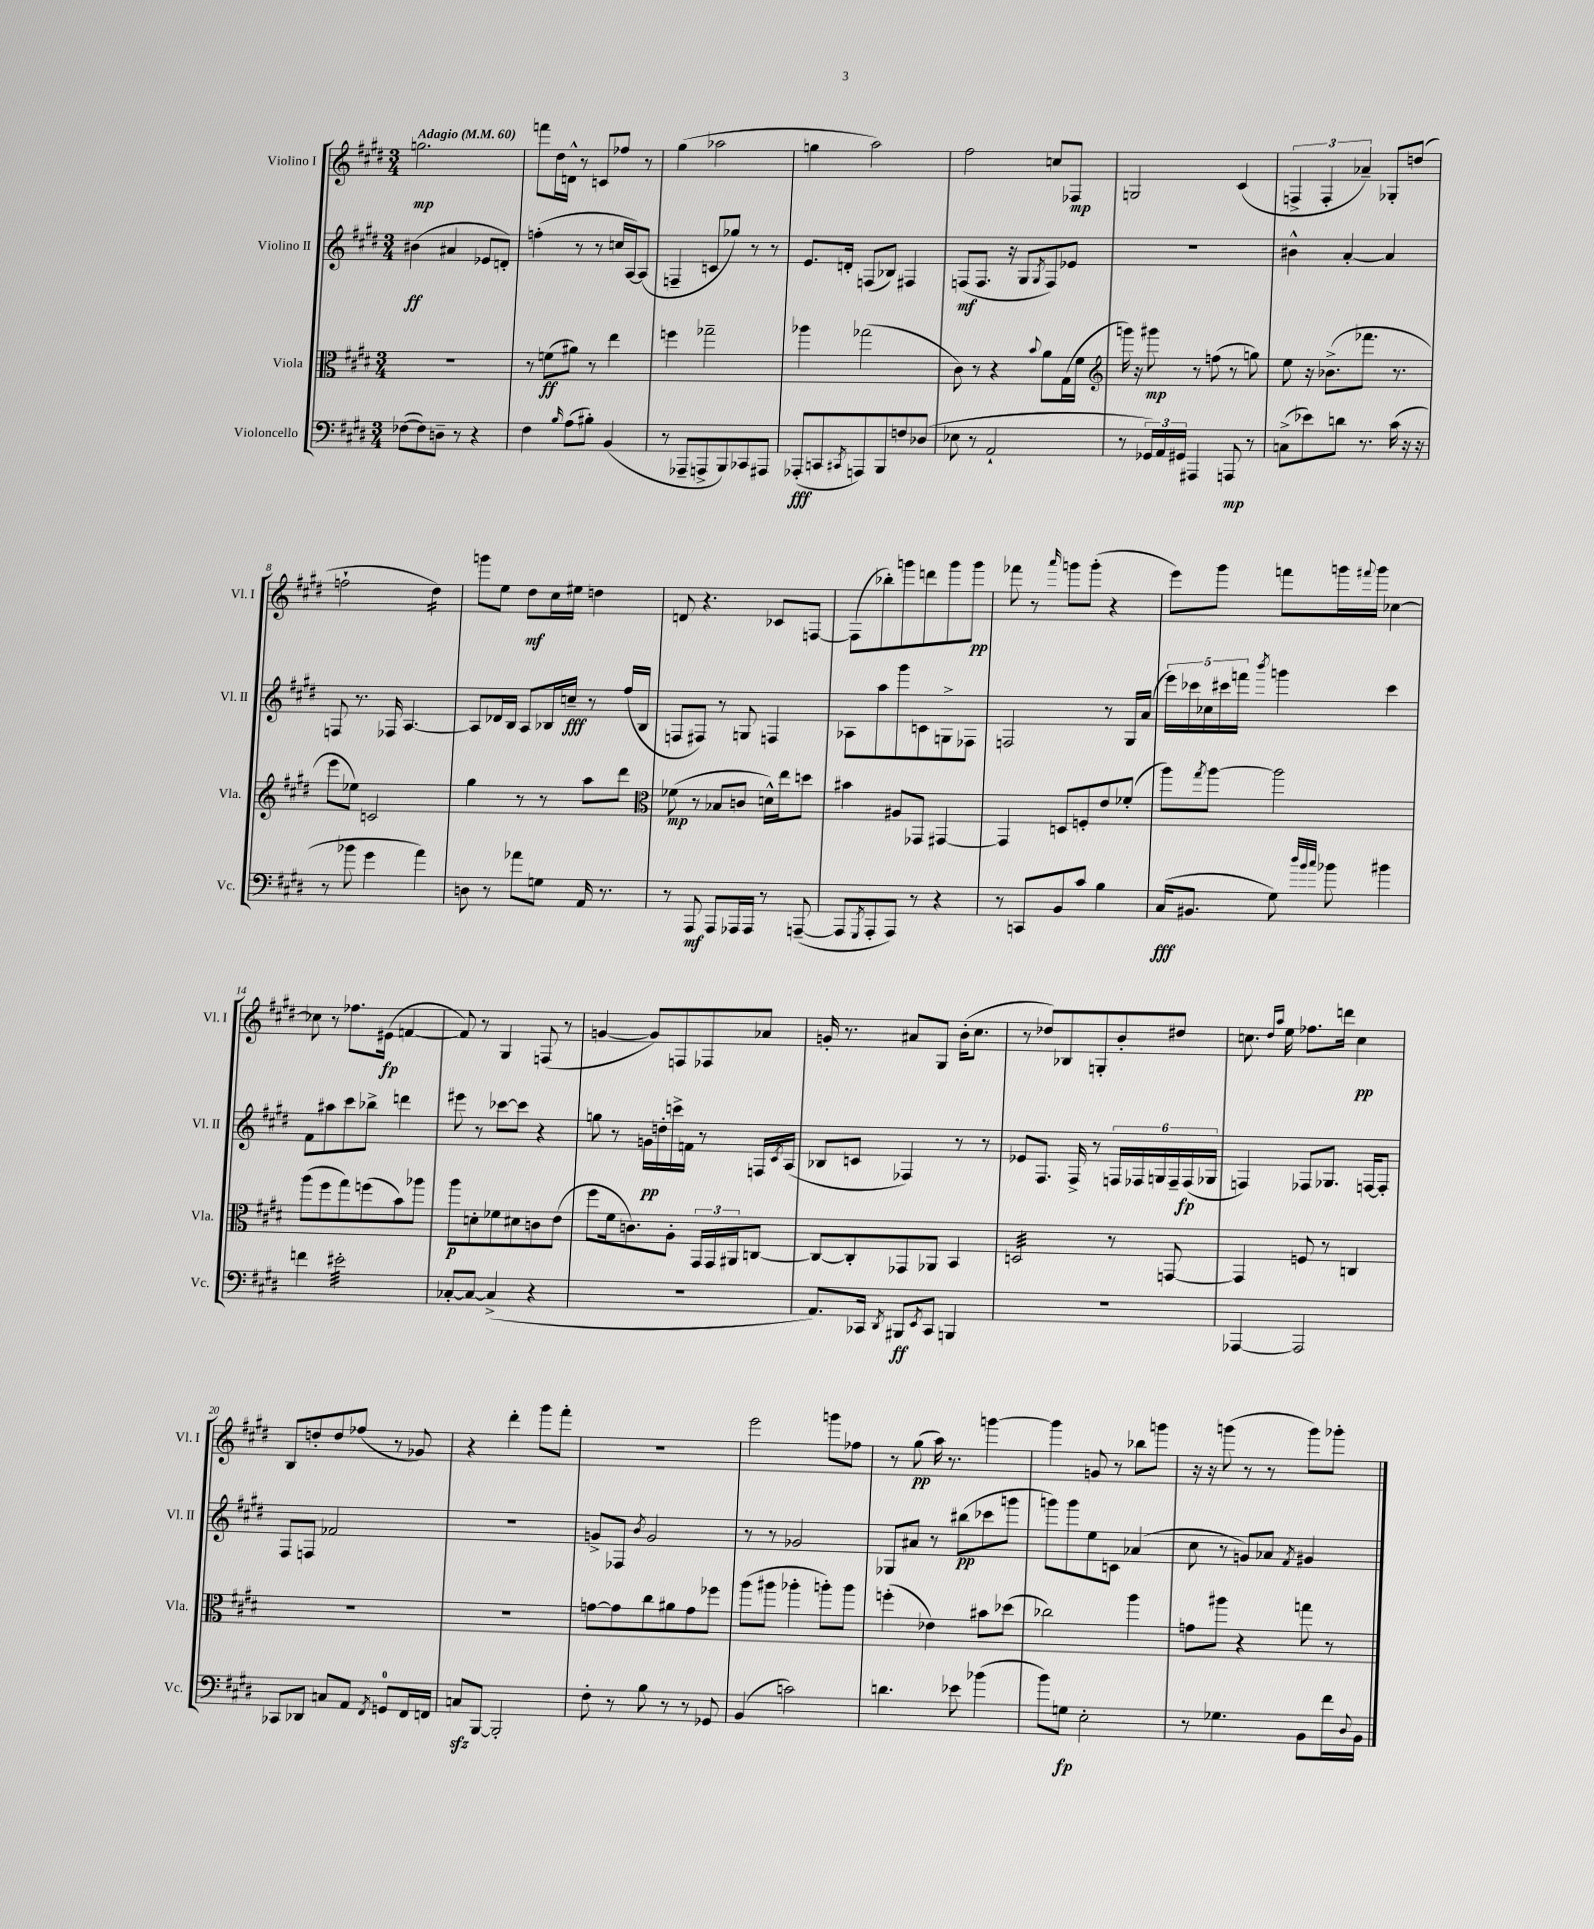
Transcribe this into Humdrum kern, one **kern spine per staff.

**kern	**kern	**kern	**kern
*staff4	*staff3	*staff2	*staff1
*clefF4	*clefC3	*clefG2	*clefG2
*k[f#c#g#d#]	*k[f#c#g#d#]	*k[f#c#g#d#]	*k[f#c#g#d#]
*M3/4	*M3/4	*M3/4	*M3/4
*MM60	*MM60	*MM60	*MM60
([8F-\L	2.r	(4b#\	2.gg\
8F-\])	.	.	.
8D~\J	.	4a#/	.
8r	.	.	.
4r	.	8e-/L	.
.	.	8d'/J)	.
=	=	=	=
4F#\	8r	(4ff'\	8fff\L
.	(8f\L	.	16dd#\L
.	.	.	16d^^\JJ
16qqB/	.	.	.
(8A\L	8a#\J)	8r	8r
8B#'\J)	8r	8r	8c/L
(4BB/	4ee\	16cc/LL	8ff-/J
.	.	[16A/J)	.
.	.	(8A/]J	8r
=	=	=	=
8r	4ff\	4F~/	(4gg#\
8AAA-~/L	.	.	.
8AAA^/	2gg-~\	8c/L	2aa-\
8BBB/)	.	8gg-/J)	.
8CC-/	.	8r	.
8AAA#/J	.	8r	.
=	=	=	=
(8AAA-'/L	4aa-\	8.e/L	4gg\
8CC/	.	.	.
.	.	16d'/Jk	.
8qCC#/	.	.	.
8AAA/)	(2gg-\	(8F/L	2aa\)
8BBB/	.	8B-/J)	.
8F/	.	4F#/	.
(8D-/J	.	.	.
=	=	=	=
8E-\	8c#\)	(8F/L	2ff#\
8r	8r	8.F/J	.
2AA`/	4r	.	.
.	.	16r	.
.	.	8G#/L	.
.	8qqb/	8qG#/	.
.	8a\L	8F/)	8cc/L
.	(16G#\L	8e-/J	8F-/J
.	16f#\JJ	.	.
=	=	=	=
*	*clefG2	*	*
8r	16ggg\)	2.r	2G/
.	16r	.	.
24GG-/LL)	8ggg#\	.	.
24AA/	.	.	.
24GG#/JJ	.	.	.
4AAA#/	8r	.	.
.	(8ff\	.	.
8AAA/	8r	.	(4c#/
8r	8gg\)	.	.
=	=	=	=
(8C^\L	8ee\	4b#^^\	6F^/
8e-\)	16r	.	.
.	.	.	6F'/
.	(8.b-^\L	.	.
8d\J	.	[4a'/	.
.	.	.	6a-~/)
8.r	8.fff-\J	.	.
.	.	4a/]	8G-'/L
(16c#\	8.r	.	.
16r	.	.	(8dd/J
16r	.	.	.
=	=	=	=
8r	8eee\L	8F/	2ff`\
8b-\	8ee-\J)	8.r	.
4g#\	2c/	.	.
.	.	16F-/	.
.	.	[4.A/	.
4a\)	.	.	4dd#\)
=	=	=	=
8D\	4gg#\	8A/]L	8ggg\L
8r	.	16d-/L	8ee\J
.	.	16B/JJ	.
8a-\L	8r	8A/L	8dd#\L
8G\J	8r	16B-/L	16cc#\L
.	.	16cc~/JJ	16ee#\JJ
16AA/	8aa\L	8r	4dd\
8.r	.	.	.
.	8ddd#\J	(16ff#/LL	.
.	.	16B-/JJ	.
=	=	=	=
*	*clefC3	*	*
8r	(8f-\	8F/L	8d/
8AAA/	8r	8F#/J)	4.r
8AAA/L	8B-/L	8r	.
16AAA-/L	8c/J	8G/	.
16AAA-/JJ	.	.	.
8r	16d^^\LL)	4F/	8c-/L
.	16ee\J	.	.
([8AAA~/	8dd\J	.	[8F/J
=	=	=	=
8AAA/]L	4b#\	8A-\L	(8F\]L
8qGGG#/	.	.	.
8AAA'/	.	8aa\	8bb-'\)
8AAA/J)	8A#/L	8ggg#\	8ggg\
8r	8GG-/J	8c\	8ddd\
4r	[4GG#/	8G^\	8ggg\
.	.	8F-\J	8ggg\J
=	=	=	=
8r	4GG#/]	2F/	8fff-\
8CC/L	.	.	8r
.	.	.	16qqaaa/
8BB/	8D/L	.	8ggg\L
8c#/J	8F'/	.	(8ggg'\J
4B\	8e/	8r	4r
.	(8f-'/J	16G#/LL	.
.	.	(16a/JJ	.
=	=	=	=
(16C#/LK	8aa\L)	20eee\LL)	8eee\L)
.	.	20ccc-\	.
8.BB#/J	.	.	.
.	.	20cc-\	.
.	8qgg#/	.	.
.	[8aa\J	.	8ggg#\J
.	.	20ccc#\	.
.	.	20fff\JJ	.
.	.	8qbbb/	.
8G#\)	2aa\]	4ggg\	8fff\L
32qqdd#/LLL	.	.	.
32qqb/	.	.	.
32qqcc#/JJJ	.	.	.
8b-\	.	.	16ggg\L
.	.	.	8qqfff#/
.	.	.	16ggg\JJ
4b#\	.	4ccc#\	[4cc-\
=	=	=	=
4f\	(8aa\L	8f#\L	8cc-\]
.	8ff#\	8aa#\	8r
2e#'\	8gg#\)	8ccc#\	8.ff-\L
.	(8ff\	8bb-^\J	.
.	.	.	(16e#\Jk
.	8b\)	4ddd\	[4f/
.	8aa-\J	.	.
=	=	=	=
[8C-'/L	8aa\L	8eee#\	8f/])
8C-/_J	8d'\	8r	8r
(4C-^/]	8f-\	[8ccc-\L	4G#/
.	8d#\	8ccc-\]J	.
4r	8c\	4r	(8F/
.	(8e\J	.	8r
=	=	=	=
2.r	8ff#\L	8gg\	[4g/
.	16f#\k	8r	.
.	8.c\)	.	.
.	.	16g\LL	8g/]L)
.	.	16dd'\	.
.	8A'\J	16ccc^\	8F/
.	.	16f\JJ	.
.	24GG#/LL	8r	8F-/
.	24GG#/	.	.
.	24AA#/J	.	.
.	[8C/J	16F/LL	8a-/J
.	.	8qc#/	.
.	.	(16A/JJ	.
=	=	=	=
8.AA/L)	8C/_L	8B-/L	16g'/
.	.	.	8.r
.	8C'/]	8c/J	.
16CC-/Jk	.	.	.
8qDD#/	.	.	.
8BBB#/L	8GG-/	4F-/)	8a#/L
8qEE/	.	.	.
8CC-/J	8AA-/J	.	8G#/J
4BBB/	4BB/	8r	(16b'\LK
.	.	.	8.cc#\J
.	.	8r	.
=	=	=	=
2.r	2D/	8e-/L	8r
.	.	8.F#/J	8dd-/L)
.	.	.	8B-/
.	.	16F#^/	.
.	.	8r	8G'/
.	8r	24F/LL	8b'/
.	.	24F-/	.
.	.	24G/	.
.	[8GG/	24F-~/	8dd#/J
.	.	(24F-/	.
.	.	24G-/JJ	.
=	=	=	=
[4AAA-/	4GG/]	4F/)	8.cc\
.	.	.	16qqdd#/LL
.	.	.	16qqaa/JJ
.	.	.	16ee\
2AAA-/]	8F/	8F-/L	8.ff-\L
.	8r	8.G-/J	.
.	.	.	16ddd\Jk
.	4C/	.	4cc\
.	.	[16F/LK	.
.	.	8F'/]J	.
=	=	=	=
8CC-/L	2.r	8F#/L	8B/L
8DD-/J	.	8F/J	8dd'/
8C/L	.	2f-/	8dd/
8AA/J	.	.	(8ff-/J
8qFF#/	.	.	.
8GG/L	.	.	8r
16FF#/L	.	.	8g-/)
16FF/JJ	.	.	.
=	=	=	=
8C/L	2.r	2.r	4r
[8BBB/J	.	.	.
2BBB'/]	.	.	4ddd#'\
.	.	.	8ggg#\L
.	.	.	8fff#'\J
=	=	=	=
8F#'\	[8g\L	8g^/L	2.r
8r	8g\]	8F-/J	.
.	.	8qb/	.
8B\	8cc#\	2g/	.
8r	8a#\	.	.
8r	8g\	.	.
8GG-/	8ff-\J	.	.
=	=	=	=
(4BB/	(8aa\L	8r	2eee\
.	8aa#\J	8r	.
2c\)	4aa-'\	2g-/	.
.	8aa'\L)	.	8ggg\L
.	8aa\J	.	8ff-\J
=	=	=	=
4.d\	(4ff'\	8G-/L	8r
.	.	8a#/J	(8gg#\
.	4e-\)	8r	16aa\)
.	.	.	8.r
8e-\	.	(8bb#\L	.
(4b-\	8b#\L	8ccc-\	[4ggg\
.	(8dd-\J	8ggg\J	.
=	=	=	=
8b\L)	2cc-\)	8ggg\L)	4ggg\]
8G\J	.	8ggg\	.
2E'\	.	8ee\	8g/
.	.	8c\J	8r
.	4aa\	(4a-/	8bb-\L
.	.	.	8ggg\J
=	=	=	=
8r	8g\L	8cc#\	16r
.	.	.	16r
4.G-\	8aa#\J	8r	(8ggg\
.	4r	8g/L)	8r
.	.	8a-/J	8r
.	.	8qf#/	.
8BB\L	8gg\	4g#/	8ggg\L)
16f#\L	8r	.	8ggg-'\J
8qqD#/	.	.	.
16BB\JJ	.	.	.
==	==	==	==
*-	*-	*-	*-
